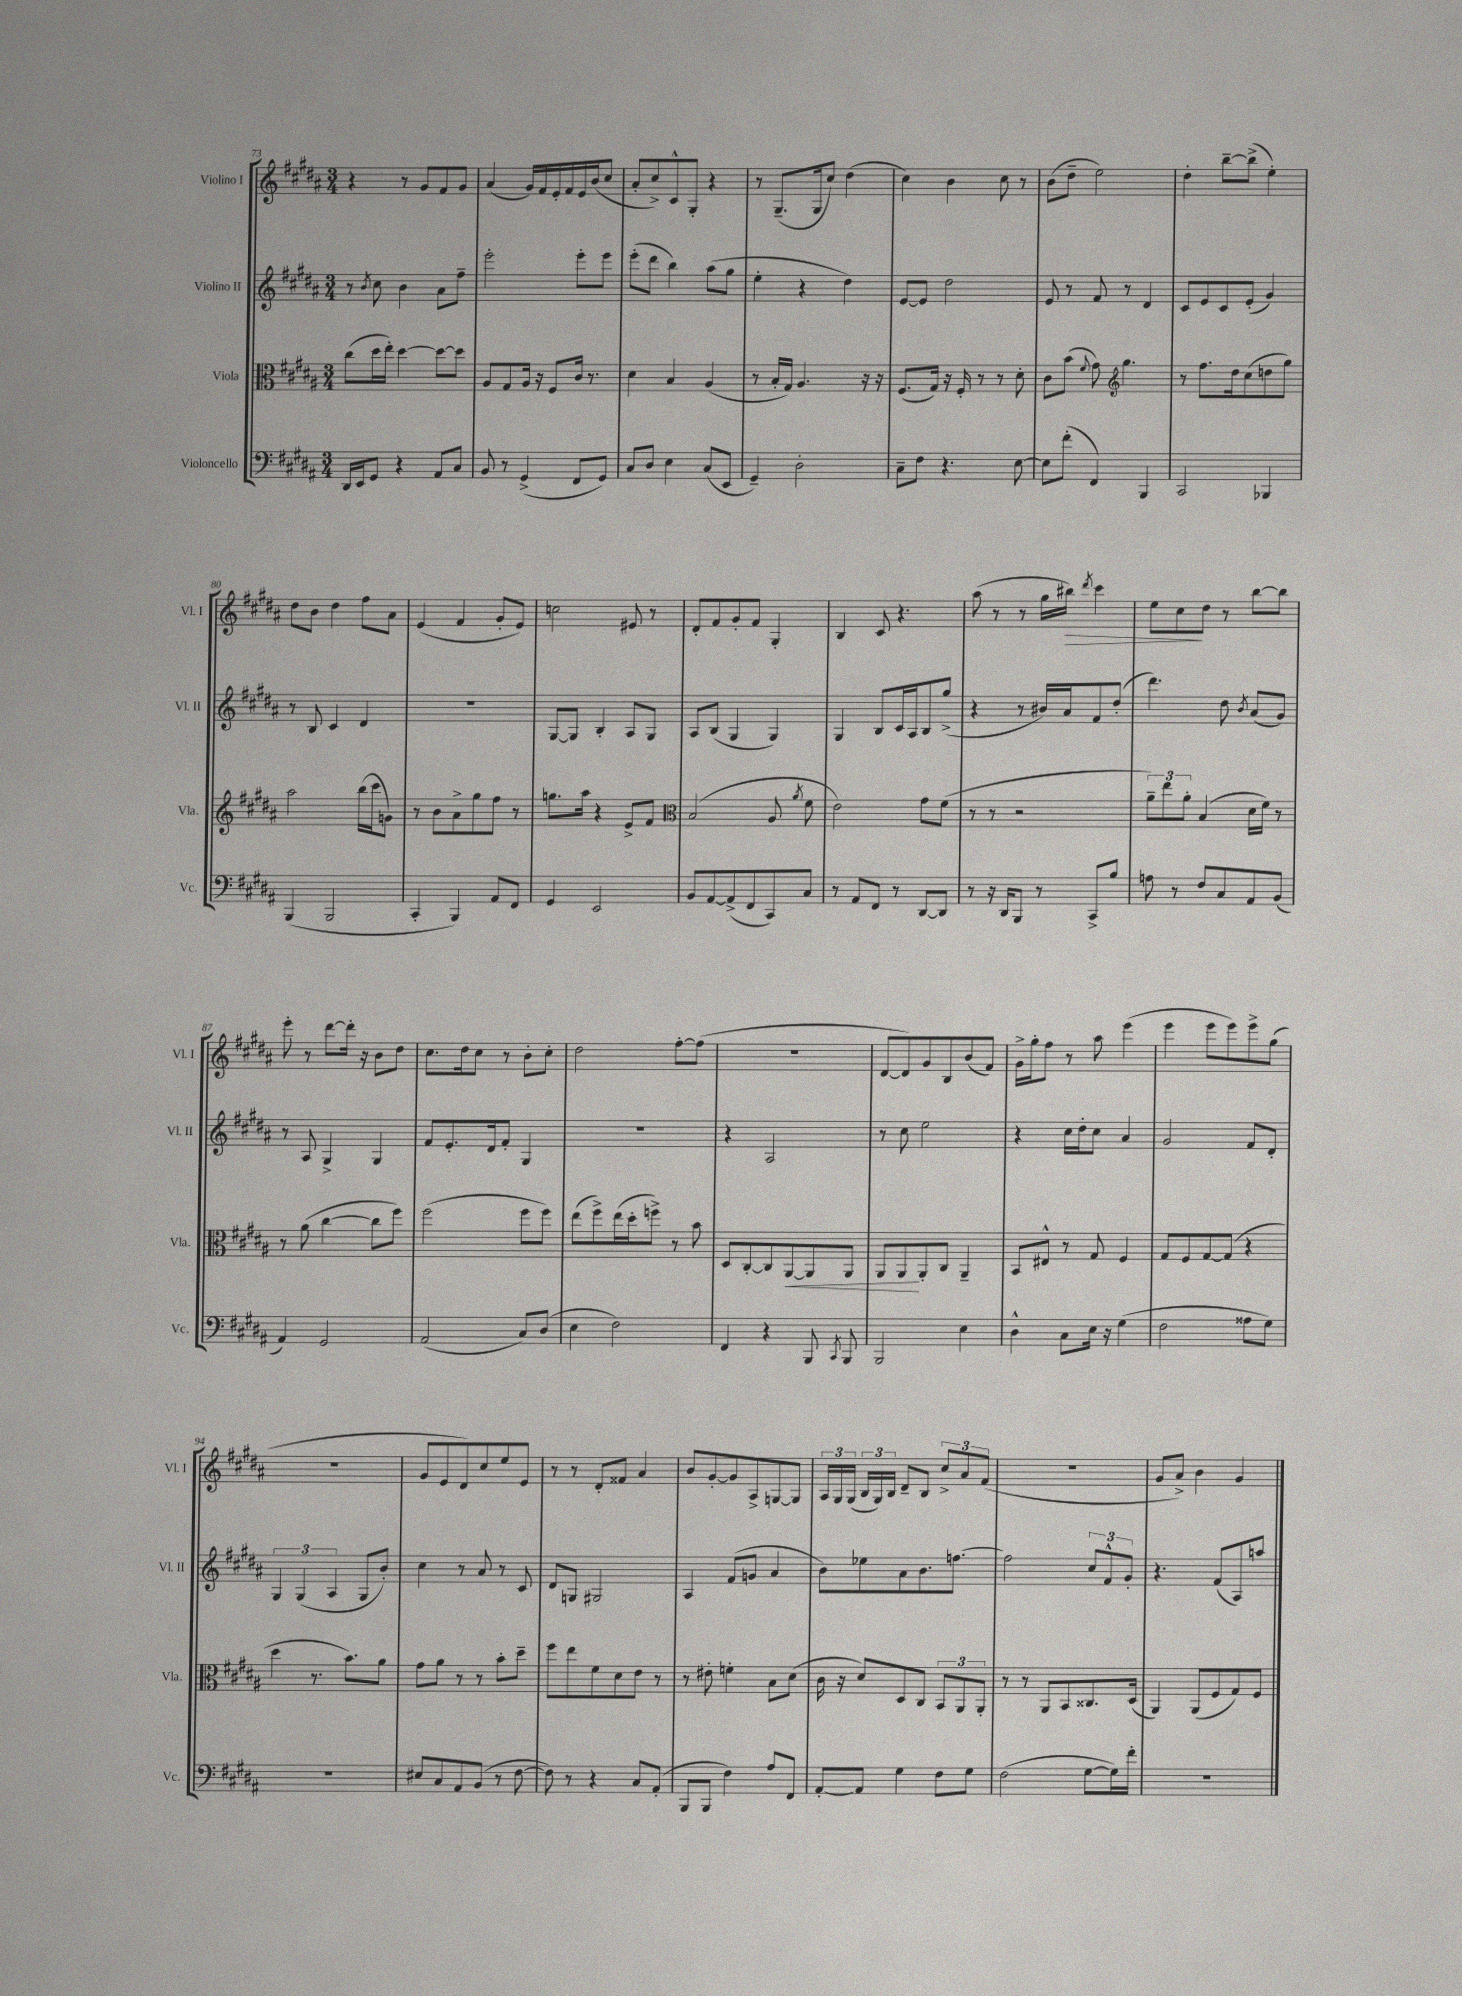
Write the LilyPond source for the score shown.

<<
\new StaffGroup <<
\new Staff = "s0" \with { instrumentName = "Violino I" shortInstrumentName = "Vl. I" } {
    \clef treble \key b \major \numericTimeSignature \time 3/4
    \autoBeamOff r4 r8 gis'8[ fis'8 gis'8] |
    ais'4( gis'16[) fis'16 e'16-. fis'16 e'16 b'16( cis''8] |
    ais'8[-. cis''8->) cis'8-^ gis8]-. r4 |
    r8 gis8.[--( gis16 cis''8]) dis''4( |
    cis''4) b'4 cis''8 r8 |
    b'8[( dis''8]-- e''2) |
    dis''4-. b''8[~-- b''8]->( e''4-.) |
    dis''8[ b'8] dis''4 fis''8[ ais'8] |
    e'4( fis'4 gis'8[-. e'8]) |
    c''2 eis'8 r8 |
    dis'8[-. fis'8 gis'8-. fis'8] gis4-. |
    b4 cis'8 r4. |
    ais''8( r8 r8 gis''16[ bis''16]\>) \acciaccatura { dis'''8 } cis'''4 |
    e''8[ cis''8\! dis''8] r8 b''8[~ b''8] |
    e'''8-. r8 dis'''8[~ dis'''16]-. r16 b'8[ dis''8] |
    cis''8.[ dis''16 cis''8] r8 b'8[-. cis''8]-. |
    dis''2 fis''8[~-. fis''8]( |
    R2. |
    dis'8[~ dis'8) gis'8 b8 b'8( fis'8]) |
    gis'16[-> gis''16-. fis''8] r8 ais''8 e'''4( |
    e'''4 e'''8[ e'''8) e'''8-> gis''8]( |
    R2. |
    gis'8[ e'8 dis'8) cis''8 e''8 e'8] |
    r8 r8 dis'8[-. fisis'8] ais'4 |
    b'8[ gis'8~-. gis'8 ais8-> g8~ g8] |
    \tuplet 3/2 { ais16[ gis16 gis16]( } \tuplet 3/2 { b16[ gis16) b16] } dis'8[-- b8] \tuplet 3/2 { cis''8[-> ais'8 fis'8]( } |
    R2. |
    gis'8[ ais'8]->) b'4 gis'4 \bar "|." |
}
\new Staff = "s1" \with { instrumentName = "Violino II" shortInstrumentName = "Vl. II" } {
    \clef treble \key b \major \numericTimeSignature \time 3/4
    \autoBeamOff r8 \acciaccatura { b'8 } cis''8 b'4 ais'8[ fis''8]-- |
    e'''2-. e'''8[-. e'''8] |
    e'''8[-.( dis'''8] b''4) ais''8[( gis''8] |
    e''4-. r4 dis''4) |
    e'8[~ e'8] dis''2 |
    e'8 r8 fis'8 r8 dis'4 |
    cis'8[ e'8 cis'8 e'8]-.( gis'4) |
    r8 b8 cis'4 dis'4 |
    R2. |
    gis8[~ gis8] b4-. ais8[ gis8] |
    ais8[ b8]( gis4 gis4) |
    gis4 b8[ cis'16 ais16 b8 gis''8]->( |
    r4 r8 bis'16[) ais'16 fis'8 dis''8]-.( |
    dis'''4.) dis''8 \acciaccatura { b'8 } ais'8[( gis'8]) |
    r8 ais8 gis4-> gis4 |
    fis'8[ e'8.-. dis'16 fis'8]-. gis4 |
    R2. |
    r4 ais2 |
    r8 cis''8 e''2 |
    r4 cis''16[ dis''16-. cis''8] ais'4 |
    gis'2 fis'8[ dis'8]-. |
    \tuplet 3/2 { gis4 gis4( ais4 } gis8[ b'8]-.) |
    cis''4 r8 ais'8 r8 cis'8 |
    dis'8[ g8] gis2 |
    ais4 fis'8[( g'8] ais'4 |
    b'8[) ees''8 ais'8 b'8. f''8.]~ |
    f''2 \tuplet 3/2 { cis''8[ fis'8-^ gis'8]-. } |
    r4. fis'8[( ais8) a''8] \bar "|." |
}
\new Staff = "s2" \with { instrumentName = "Viola" shortInstrumentName = "Vla." } {
    \clef alto \key b \major \numericTimeSignature \time 3/4
    \autoBeamOff cis''8[( dis''16 e''16]-.) dis''4~ dis''8[~ dis''8] |
    ais8[ gis8 ais16] r16 fis8[ cis'16] r8. |
    dis'4 b4 ais4( |
    r8 b16[-. gis16]) ais4. r16 r16 |
    fis8.[( gis16]) r16 fis16-. r8 r8 dis'8-. |
    cis'8[ b'8]( \appoggiatura { fis'8 } gis'8) \clef treble gis''4. |
    r8 fis''8.[ dis''16 cis''8( d''8 gis''8]) |
    ais''2 b''16[( cis'''16 g'8]) |
    r8 b'8[ ais'8-> gis''8 fis''8] r8 |
    g''8.[ ais''16] r4 e'8[-> fis'8] |
    \clef alto b2( ais8 \acciaccatura { ais'8 } fis'8 |
    e'2) gis'8[ fis'8]( |
    r8 r8 r2 |
    \tuplet 3/2 { ais'8[--) e''8 ais'8]-. } b4( dis'16[ fis'16]) r8 |
    r8 ais'8( cis''4~ cis''8[ fis''8]) |
    fis''2( fis''8[ fis''8]) |
    e''8[( fis''8->) e''16( dis''16-. f''8]->) r8 b'8 |
    dis8[ cis8~-. cis8 ais,8~\< ais,8 ais,8] |
    ais,8[ ais,8\! ais,8-. cis8] ais,4-- |
    b,8[ eis8]-^ r8 gis8 fis4 |
    gis8[ fis8 gis8~ gis8]( r4 |
    dis''4 r8. b'8.[) ais'8] |
    gis'8[ ais'8] r8 r8 b'8[-. dis''8]-- |
    fis''8[ e''8 fis'8 dis'8 e'8] r8 |
    r8 eis'8-. f'4-. b8[ dis'8]( |
    cis'16 r16 dis'8[) dis8 cis8] \tuplet 3/2 { b,8[ ais,8 ais,8]-. } |
    r8 r8 ais,8[ b,8 cisis8. dis16]( |
    ais,4) ais,8[( fis8 gis8) fis8] \bar "|." |
}
\new Staff = "s3" \with { instrumentName = "Violoncello" shortInstrumentName = "Vc." } {
    \clef bass \key b \major \numericTimeSignature \time 3/4
    \autoBeamOff dis,16[ e,16 gis,8] r4 ais,8[ cis8] |
    b,8 r8 gis,4->( fis,8[ gis,8]) |
    cis8[ dis8] e4 cis8[( e,8] |
    gis,4--) dis2-. |
    cis8[-- fis8] r4. e8~ |
    e8[ fis'8]-.( fis,4) b,,4 |
    cis,2 bes,,4 |
    b,,4( b,,2 |
    cis,4-. b,,4) ais,8[ fis,8] |
    gis,4 e,2 |
    b,8[ ais,8~ ais,8->( fis,8 cis,8) cis8] |
    r8 ais,8[ fis,8] r8 dis,8[~ dis,8] |
    r8 r16 dis,16[ b,,8] r8 cis,8[-> b8] |
    a8 r8 fis8[ cis8 ais,8 b,8]( |
    ais,4) gis,2 |
    ais,2( cis8[) dis8]( |
    e4 fis2) |
    fis,4 r4 b,,8 \acciaccatura { cis,8 } b,,8 |
    b,,2 e4 |
    dis4-^ cis8[ e16] r16 gis4( |
    fis2 aisis8[ gis8]) |
    R2. |
    eis8[ cis8 ais,8 b,8]( r8 fis8~ |
    fis8) r8 r4 cis8[ ais,8]-.( |
    b,,8[ b,,8] fis4) ais8[ fis,8] |
    ais,8[~-. ais,8] gis4 fis8[ gis8] |
    fis2( gis8[~ gis16) fis'16]-. |
    R2. \bar "|." |
}
>>
>>
\layout { \context { \Score currentBarNumber = #73 } }
